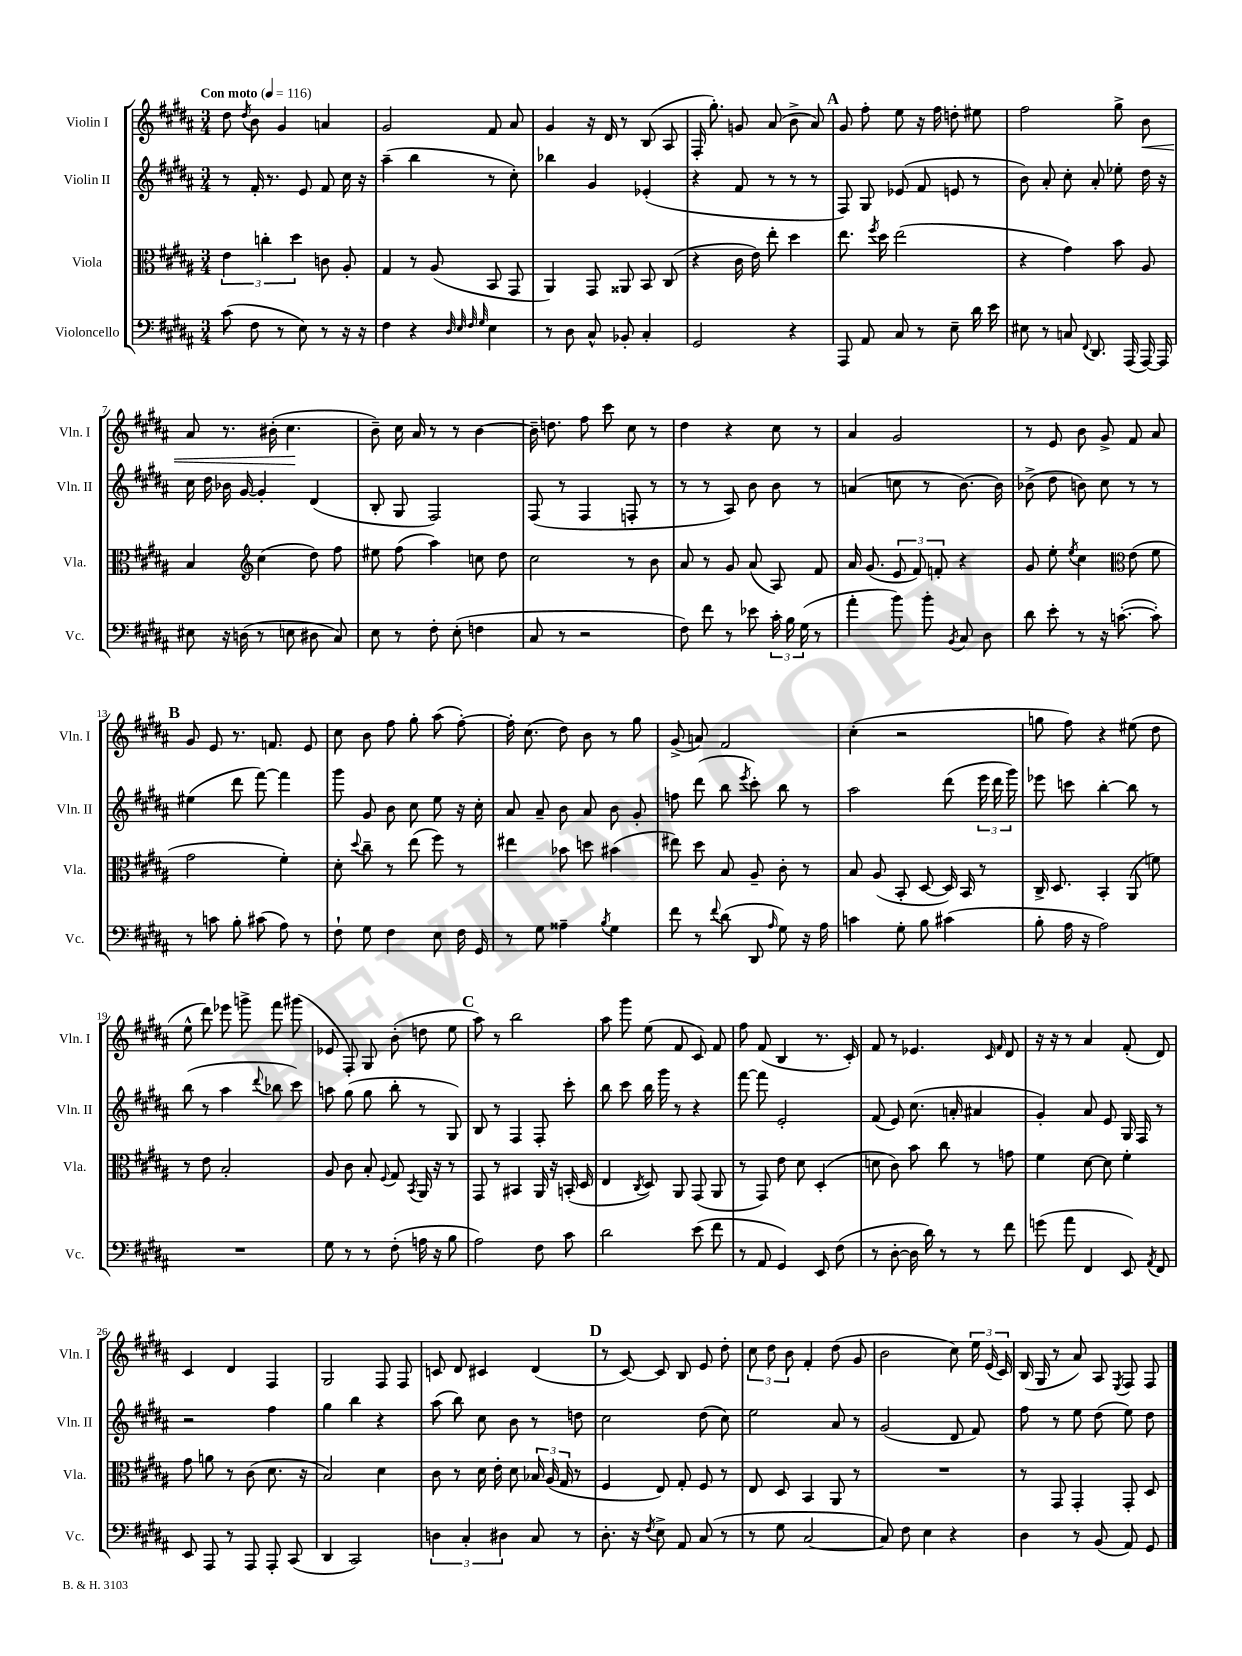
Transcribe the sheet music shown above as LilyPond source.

<<
\new StaffGroup <<
\new Staff = "s0" \with { instrumentName = "Violin I" shortInstrumentName = "Vln. I" } {
    \clef treble \key b \major \numericTimeSignature \time 3/4 \tempo "Con moto" 4 = 116
    \autoBeamOff dis''8 \acciaccatura { dis''8 } b'8 gis'4 a'4 |
    gis'2 fis'8 ais'8 |
    gis'4 r16 dis'16 r8 b8( ais8 |
    fis16-. gis''8.-.) g'8 ais'8( b'8-> ais'8) |
    \mark \markup { \bold "A" } gis'8 fis''8-. e''8 r16 fis''16 d''8-. eis''8 |
    fis''2 gis''8-> b'8\< |
    ais'8 r8. bis'16-.( cis''4.\! |
    b'8--) cis''16 ais'16 r8 r8 b'4~ |
    b'16-- d''8. fis''8 cis'''8 cis''8 r8 |
    dis''4 r4 cis''8 r8 |
    ais'4 gis'2 |
    r8 e'8 b'8 gis'8-> fis'8 ais'8 |
    \mark \markup { \bold "B" } gis'8 e'8 r8. f'8. e'8 |
    cis''8 b'8 fis''8 gis''8-. ais''8( fis''8~-.) |
    fis''16-. cis''8.( dis''8) b'8 r8 gis''8 |
    gis'8->( a'8) fis'2 |
    cis''4-.( r2 |
    g''8 fis''8) r4 eis''8( dis''8 |
    e''8-^ dis'''8) ees'''8 g'''8-> fis'''8 gis'''8( |
    ees'8 fis8-.) gis8 b'8-.( d''8 e''8 |
    \mark \markup { \bold "C" } ais''8) r8 b''2 |
    ais''8 gis'''8 e''8( fis'8 cis'8) fis'8 |
    fis''8 fis'8( b4 r8. cis'16-.) |
    fis'8 r8 ees'4. \grace { cis'16 fis'16 } dis'8 |
    r16 r16 r8 ais'4 fis'8-.( dis'8) |
    cis'4 dis'4 fis4 |
    gis2 fis8 fis8 |
    c'8 dis'8 cis'4 dis'4( |
    \mark \markup { \bold "D" } r8 cis'8~) cis'8 b8 e'8 dis''8-. |
    \tuplet 3/2 { cis''8 dis''8 b'8 } fis'4-. dis''8( gis'8 |
    b'2 cis''8) \tuplet 3/2 { e''16 e'16( cis'16) } |
    b16( gis16 r8 ais'8) ais8 \acciaccatura { e8 } fis8 fis8 \bar "|." |
}
\new Staff = "s1" \with { instrumentName = "Violin II" shortInstrumentName = "Vln. II" } {
    \clef treble \key b \major \numericTimeSignature \time 3/4
    \autoBeamOff r8 fis'16-. r8. e'8 fis'8 cis''16 r16 |
    ais''4--( b''4 r8 cis''8-.) |
    bes''4 gis'4 ees'4-.( |
    r4 fis'8 r8 r8 r8 |
    \mark \markup { \bold "A" } fis8) gis8 ees'8( fis'8 e'8 r8 |
    b'8) ais'8-. cis''8-. ais'8-. ees''8-. dis''16 r16 |
    cis''16 dis''16 bes'16 gis'16~ gis'4-. dis'4( |
    b8-. gis8 fis2) |
    fis8( r8 fis4 f8-. r8 |
    r8 r8 ais8) b'8 b'8 r8 |
    a'4( c''8 r8 b'8.~) b'16 |
    bes'8->( dis''8 b'8) cis''8 r8 r8 |
    \mark \markup { \bold "B" } eis''4( dis'''8 fis'''8~) fis'''4 |
    gis'''8 gis'8 b'8 cis''8 e''8 r16 cis''16-. |
    ais'8 ais'8-- b'8 ais'8 b'8 gis'8-. |
    f''8 dis'''8( b''8 \acciaccatura { e'''8 } cis'''8-.) b''8 r8 |
    ais''2 dis'''8( \tuplet 3/2 { e'''16 dis'''16 gis'''16) } |
    ees'''8 c'''8 b''4~-. b''8 r8 |
    b''8( r8 ais''4 \appoggiatura { dis'''8 } bes''8 cis'''8) |
    a''8 gis''8( gis''8 b''8-. r8 gis8) |
    \mark \markup { \bold "C" } b8 r8 fis4 fis8-. cis'''8-. |
    b''8 cis'''8 b''16 gis'''16 r8 r4 |
    fis'''8~ fis'''8 e'2-. |
    fis'8( e'8) cis''8.( a'16-. ais'4 |
    gis'4-.) ais'8 e'8 gis16 fis16 r8 |
    r2 fis''4 |
    gis''4 b''4 r4 |
    ais''8( b''8) cis''8 b'8 r8 d''8 |
    \mark \markup { \bold "D" } cis''2 dis''8( cis''8) |
    e''2 ais'8 r8 |
    gis'2( dis'8 fis'8) |
    fis''8 r8 e''8 dis''8( e''8) dis''8 \bar "|." |
}
\new Staff = "s2" \with { instrumentName = "Viola" shortInstrumentName = "Vla." } {
    \clef alto \key b \major \numericTimeSignature \time 3/4
    \autoBeamOff \tuplet 3/2 { e'4 c''4-. dis''4 } c'8 ais8-. |
    gis4 r8 ais8( b,8 gis,8 |
    ais,4) gis,8 aisis,8 b,8 cis8( |
    r4 cis'16 e'16) e''8-. dis''4 |
    \mark \markup { \bold "A" } e''8. \acciaccatura { fis''8 } dis''16 e''2( |
    r4 gis'4) b'8 ais8 |
    b4 \clef treble cis''4( dis''8) fis''8 |
    eis''8 fis''8( ais''4) c''8 dis''8 |
    cis''2 r8 b'8 |
    ais'8 r8 gis'8 ais'8( ais8) fis'8 |
    ais'16 gis'8.( \tuplet 3/2 { e'8 fis'8) f'8-. } r4 |
    gis'8 e''8-. \acciaccatura { e''8 } cis''4 \clef alto e'8( fis'8 |
    \mark \markup { \bold "B" } gis'2 fis'4-.) |
    dis'8-. \appoggiatura { dis''8 } cis''8-- r8 e''8( fis''8) r8 |
    eis''4 bes'8 d''8 bis'4( |
    eis''8) dis''8 b8 ais8-- cis'8-. r8 |
    b8 ais8( b,8-. dis8~ dis16) b,16 r8 |
    cis16-> dis8. b,4-. ais,8( f'8) |
    r8 e'8 b2-. |
    ais8 cis'8 b8-. \appoggiatura { fis8 } gis8 \acciaccatura { b,8 } ais,16 r16 r8 |
    \mark \markup { \bold "C" } gis,8 r8 bis,4 ais,16 r16 b,16-.( dis16 |
    e4 \acciaccatura { cis8 } dis8) ais,8 gis,8( ais,8 |
    r8 gis,8) e'8 dis'8 dis4-.( |
    d'8 cis'8) b'8 cis''8 r8 g'8 |
    fis'4 dis'8~ dis'8 fis'4-. |
    gis'8 a'8 r8 cis'8( dis'8. r16 |
    b2) dis'4 |
    cis'8 r8 dis'16 e'16-. dis'8 \tuplet 3/2 { bes16 ais16( gis16 } r8 |
    \mark \markup { \bold "D" } fis4 e8) gis8-. fis8 r8 |
    e8 dis8 b,4 ais,8 r8 |
    R2. |
    r8 gis,8 gis,4-. gis,8-. dis8 \bar "|." |
}
\new Staff = "s3" \with { instrumentName = "Violoncello" shortInstrumentName = "Vc." } {
    \clef bass \key b \major \numericTimeSignature \time 3/4
    \autoBeamOff cis'8( fis8 r8 e8) r8 r16 r16 |
    fis4 r4 \grace { dis32 e32 fis32 gis32 } e4 |
    r8 dis8 cis8-^ bes,8-. cis4-. |
    gis,2 r4 |
    \mark \markup { \bold "A" } ais,,8 ais,8 cis8 r8 e8-- dis'16 e'16 |
    eis8 r8 c8 \appoggiatura { fis,8 } dis,8. ais,,16( ais,,16~) ais,,16 |
    eis8 r16 d16( r8 e8 dis8 cis8) |
    e8 r8 fis8-. e8-.( f4 |
    cis8 r8 r2 |
    fis8) fis'8 r8 ees'8 \tuplet 3/2 { cis'16-. b16 gis16( } r8 |
    ais'4-. b'8) b'8-. \acciaccatura { b,8 } cis8 dis8 |
    dis'8 e'8-. r8 r16 c'8.~-.( c'8-.) |
    \mark \markup { \bold "B" } r8 c'8 b8-. cis'8( ais8) r8 |
    fis8-! gis8 fis4 e8 fis16 gis,16 |
    r8 gis8 aisis4-- \acciaccatura { b8 } gis4 |
    fis'8 r8 \appoggiatura { fis'8 } dis'8( dis,8 \grace { ais16 } gis8) r16 ais16 |
    c'4 gis8-. b8 cis'4( |
    b8-. ais16 r16 ais2) |
    R2. |
    gis8 r8 r8 fis8-.( a16 r16 b8 |
    \mark \markup { \bold "C" } ais2) fis8 cis'8 |
    dis'2 e'8( fis'8 |
    r8 ais,8 gis,4) e,8 fis8( |
    r8 dis8~-. dis16 dis'16) r8 r8 fis'8 |
    g'8( ais'8 fis,4 e,8) \acciaccatura { ais,8 } fis,8 |
    e,8 ais,,8 r8 ais,,8 ais,,8-. cis,8( |
    dis,4 cis,2) |
    \tuplet 3/2 { d4 cis4-. dis4 } cis8 r8 |
    \mark \markup { \bold "D" } dis8.-. r16 \acciaccatura { fis8 } e8-> ais,8 cis8( r8 |
    r8 gis8 cis2~ |
    cis8) fis8 e4 r4 |
    dis4 r8 b,8( ais,8) gis,8 \bar "|." |
}
>>
>>
